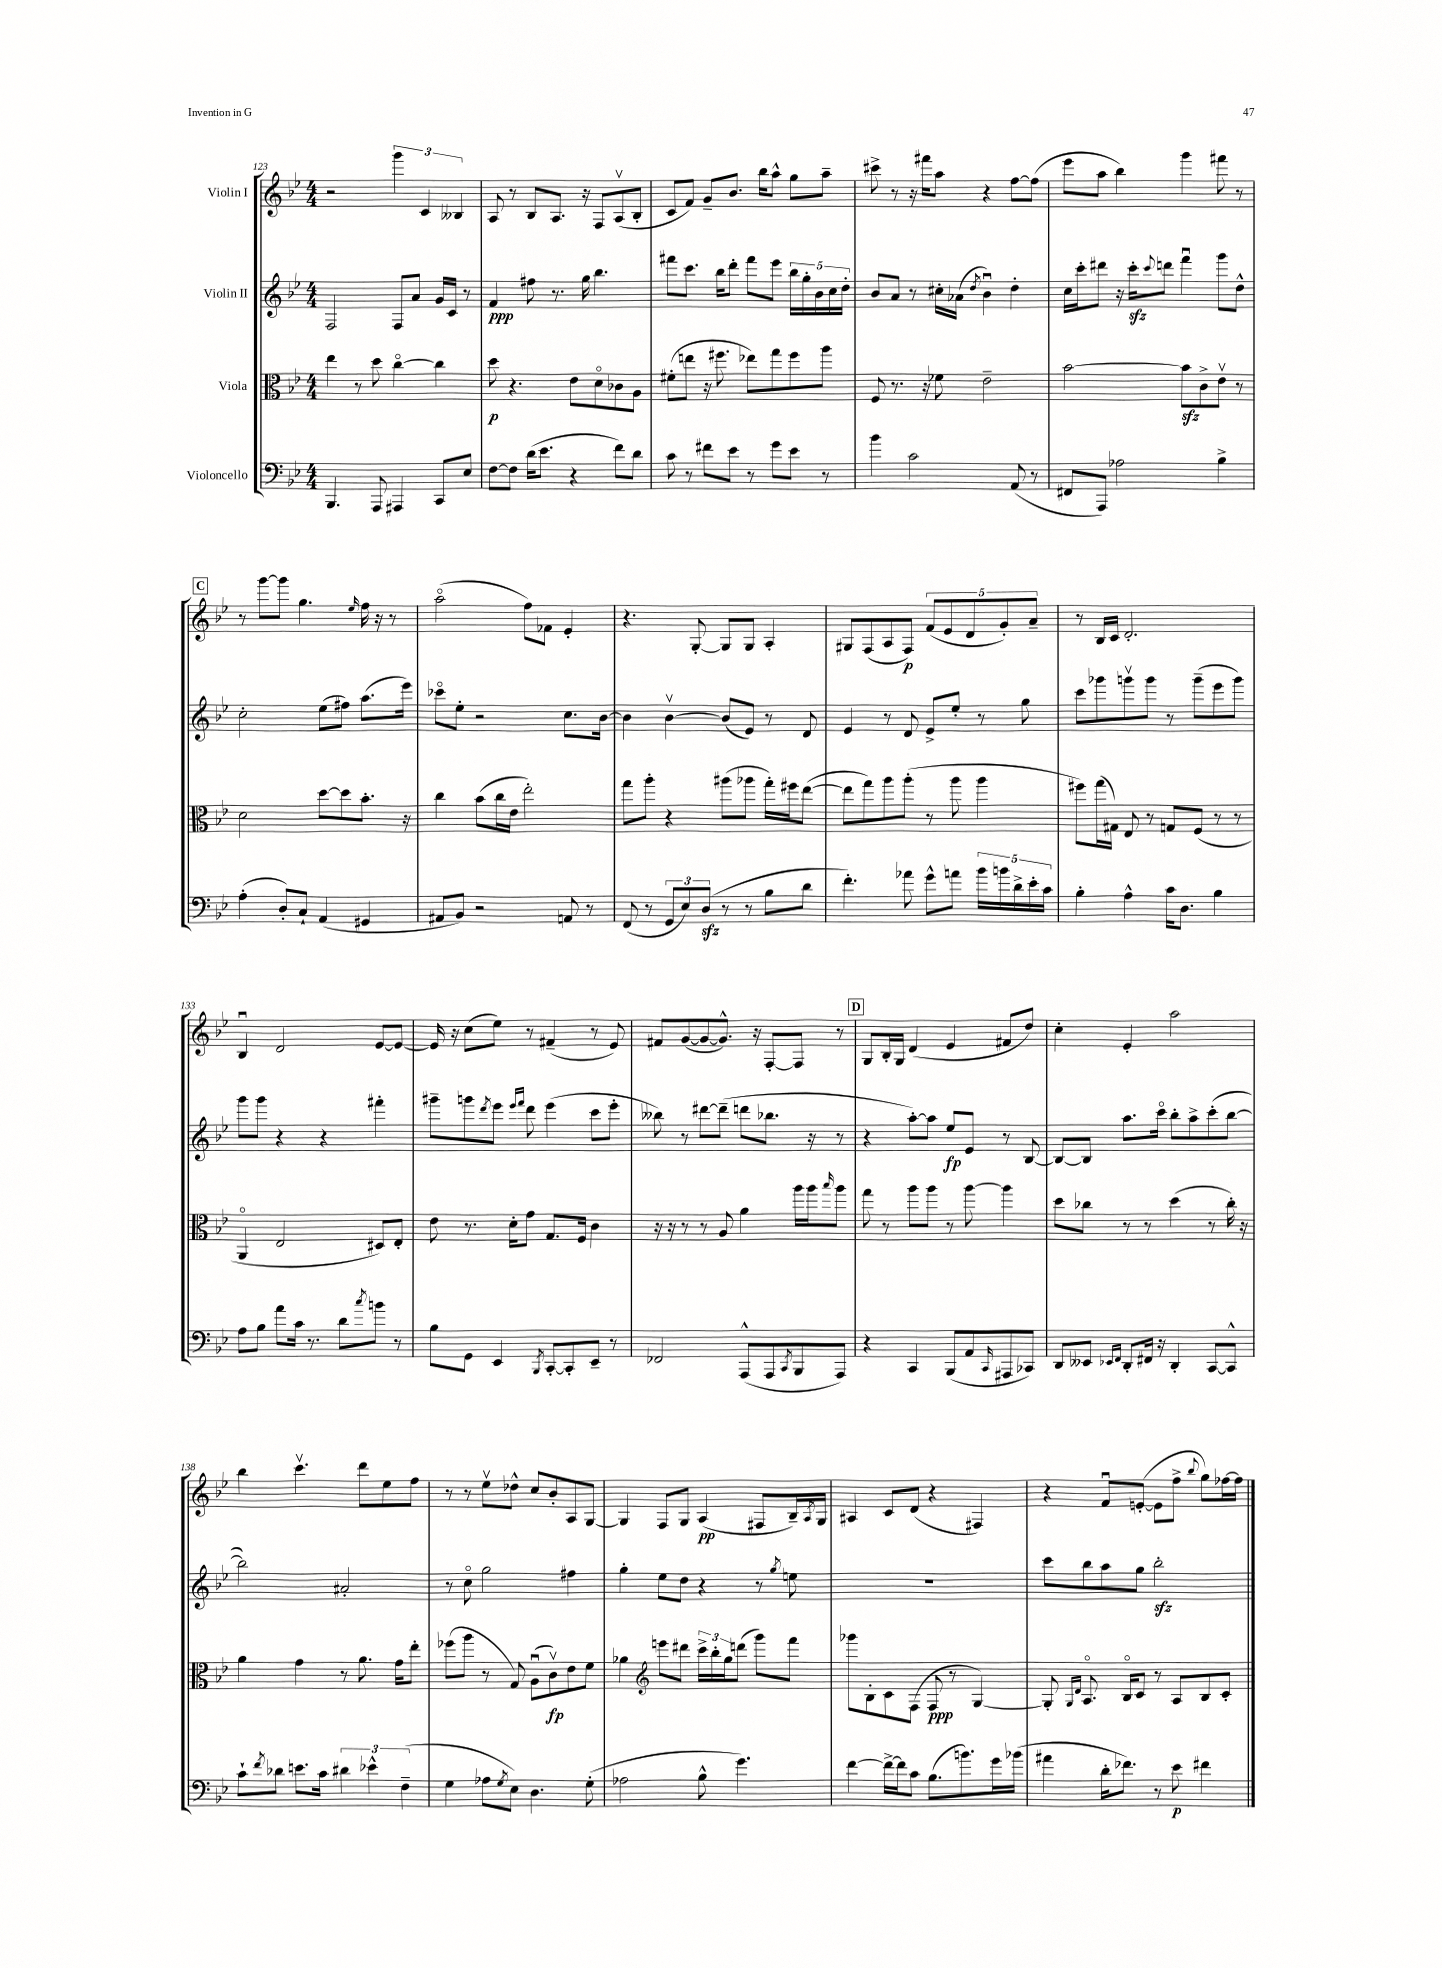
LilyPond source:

<<
\new StaffGroup <<
\new Staff = "s0" \with { instrumentName = "Violin I" } {
    \clef treble \key bes \major \numericTimeSignature \time 4/4
    r2 \tuplet 3/2 { g'''4 c'4 beses4 } |
    a8 r8 bes8 a8. r16 f8 a8\upbow( bes8-. |
    c'8 f'8) g'8-- bes'8. bes''16 a''8-^ g''8 a''8-- |
    cis'''8-> r8 r16 fis'''16 a''8 r4 f''8~ f''8( |
    ees'''8 a''8 bes''4) g'''4 fis'''8 r8 |
    \mark \markup { \box "C" } r8 g'''8~ g'''8 g''4. \grace { ees''16 } f''16 r16 r8 |
    a''2\flageolet( f''8) fes'8 ees'4-. |
    r4. g8~-. g8 g8 a4-. |
    gis8 f8( a8 f8\p) \tuplet 5/4 { f'8( ees'8 d'8 g'8-.) a'8-- } |
    r8 bes16 c'16 d'2.-. |
    bes4\downbow d'2 ees'8~ ees'8~ |
    ees'16 r16 c''8( ees''8) r8 fis'4--( r8 ees'8) |
    fis'8 g'8~( g'8~ g'8.-^) r16 f8~-. f8 r8 |
    \mark \markup { \box "D" } g8 bes16-. g16 d'4( ees'4 fis'8 d''8) |
    c''4-. ees'4-. a''2 |
    bes''4 c'''4.\upbow d'''8 ees''8 f''8 |
    r8 r8 ees''8\upbow des''8-^ c''8 bes'8-. a8 g8~ |
    g4 f8 g8 a4\pp( fis8 bes16--) \acciaccatura { a8 } g16 |
    ais4 c'8 d'8( r4 fis4) |
    r4 f'8\downbow e'8~-.( e'8 f''8-> \appoggiatura { bes''8 } g''8) fes''16~ fes''16 \bar "|." |
}
\new Staff = "s1" \with { instrumentName = "Violin II" } {
    \clef treble \key bes \major \numericTimeSignature \time 4/4
    f2 f8 a'8 g'16 c'16 r8 |
    f'4\ppp fis''8 r8. g''16 bes''4. |
    fis'''8 c'''8. bes''16 d'''8-. fis'''8 ees'''8 \tuplet 5/4 { bes''16 g''16-. bes'16 c''16 d''16-. } |
    bes'8 a'8 r8 cis''16-. aes'16( \acciaccatura { d''8 } bes'4\downbow) d''4-. |
    c''16 c'''16-. dis'''8 r16 c'''16-.\sfz \appoggiatura { c'''8 } d'''8 f'''4\downbow g'''8 d''8-^ |
    \mark \markup { \box "C" } c''2-. ees''8( fis''8) a''8.( ees'''16) |
    ces'''8\flageolet ees''8-. r2 c''8. bes'16~ |
    bes'4 bes'4~\upbow bes'8( ees'8) r8 d'8 |
    ees'4 r8 d'8 ees'8-> ees''8-. r8 g''8 |
    c'''8 ges'''8 g'''8\upbow g'''8 r8 g'''8--( ees'''8 g'''8) |
    g'''8 g'''8 r4 r4 fis'''4-. |
    gis'''8-- g'''8 \acciaccatura { d'''8 } ees'''8 \grace { ees'''16 f'''16 } d'''8 ees'''4( c'''8 ees'''8-. |
    beses''8) r8 dis'''8~ dis'''8--( d'''8 bes''8. r16 r8 |
    \mark \markup { \box "D" } r4 a''8~-.) a''8 ees''8\fp ees'8 r8 bes8~ |
    bes8~ bes8 a''8. c'''16\flageolet bes''8-. a''8-> c'''8-.( bes''8~ |
    bes''2) ais'2-. |
    r8 c''8\flageolet g''2 fis''4 |
    g''4-. ees''8 d''8 r4 r8 \acciaccatura { g''8 } e''8 |
    R1 |
    c'''8 bes''8 a''8 g''8 bes''2-.\sfz \bar "|." |
}
\new Staff = "s2" \with { instrumentName = "Viola" } {
    \clef alto \key bes \major \numericTimeSignature \time 4/4
    ees''4 r8 d''8 c''4~\flageolet c''4 |
    d''8\p r4. ees'8 d'8\flageolet ces'8 a8 |
    fis'8-.( e''8 r16 fis''8. ees''8) g''8 fis''8 a''8 |
    f8 r8. r16 fes'8 ees'2-- |
    bes'2~ bes'8\sfz c'8-> ees'8\upbow r8 |
    \mark \markup { \box "C" } d'2 d''8~ d''8 bes'8.-. r16 |
    c''4 bes'8( c''16 ees'16 ees''2-.) |
    g''8 a''8-. r4 ais''8( aes''8 g''16-.) fis''16 ees''8~( |
    ees''8 g''8) a''8 a''8-.( r8 a''8 a''4 |
    fis''8) g''16( gis16) ees8 r8 g8 f8( r8 r8 |
    a,4\flageolet ees2 dis8) ees8-. |
    ees'8 r8. d'16-. g'8 g8. f16 c'4 |
    r16 r16 r8 r8 a8 a'4 a''16 a''16 \grace { bes''16 } a''8 |
    \mark \markup { \box "D" } g''8 r8 a''8 a''8 r8 a''8~ a''4 |
    d''8 ces''8 r8 r8 d''4( r8 ces''16-.) r16 |
    a'4 g'4 r8 a'8. g'16 ees''8-. |
    fes''8( a''8 r8 g8) a8\downbow( c'8\upbow\fp) ees'8 f'8 |
    aes'4 \clef treble e'''8 dis'''8 \tuplet 3/2 { c'''16-> bes''16-. g''16 } d'''8( g'''8) f'''8 |
    ges'''8 bes8-. c'8 f8( f8\ppp r8 g4~) |
    g8-. \grace { g16 d'16 } a8.\flageolet bes16\flageolet c'8 r8 a8 bes8 c'8-. \bar "|." |
}
\new Staff = "s3" \with { instrumentName = "Violoncello" } {
    \clef bass \key bes \major \numericTimeSignature \time 4/4
    bes,,4. a,,8 ais,,4 c,8 ees8 |
    f8~ f8 d'16( ees'8. r4 f'8) d'8 |
    c'8 r8 fis'8 ees'8 r8 g'8 ees'8 r8 |
    bes'4 c'2 a,8( r8 |
    fis,8 a,,8) aes2 bes4-> |
    \mark \markup { \box "C" } a4-.( d8-.) c8-! a,4( gis,4 |
    ais,8 bes,8) r2 a,8 r8 |
    f,8( r8 \tuplet 3/2 { g,8 ees8) d8\sfz( } r8 r8 bes8 d'8 |
    f'4.-.) aes'8 g'8-^ a'8 \tuplet 5/4 { bes'16 b'16 d'16-> ees'16-. c'16 } |
    bes4-. a4-^ c'16 d8. bes4 |
    a8 bes8 a'8 c'16 r8. d'8 \acciaccatura { c''8 } b'8 r8 |
    bes8 g,8 ees,4 \acciaccatura { bes,,8 } c,8~-. c,8-. ees,8-- r8 |
    fes,2 a,,8-^( a,,8 \acciaccatura { c,8 } bes,,8 a,,8) |
    \mark \markup { \box "D" } r4 c,4 bes,,8( a,8 \grace { c,16 } ais,,8 ces,8) |
    d,8 eeses,8 \grace { ees,16 f,16 } d,8-. fis,16 r16 d,4-. c,8~ c,8-^ |
    c'8-! \acciaccatura { f'8 } des'8 e'8. c'16 \tuplet 3/2 { dis'4 ees'4-^ f4--( } |
    g4 aes8 \acciaccatura { g8 } ees8) d4. g8-.( |
    aes2 bes8-^ g'4.) |
    f'4~ f'16~-> f'16 c'8 bes8.( b'8.) g'16 bes'16( |
    ais'4 d'16-. fes'8.) r8 ees'8\p fis'4 \bar "|." |
}
>>
>>
\layout { \context { \Score currentBarNumber = #123 } }
